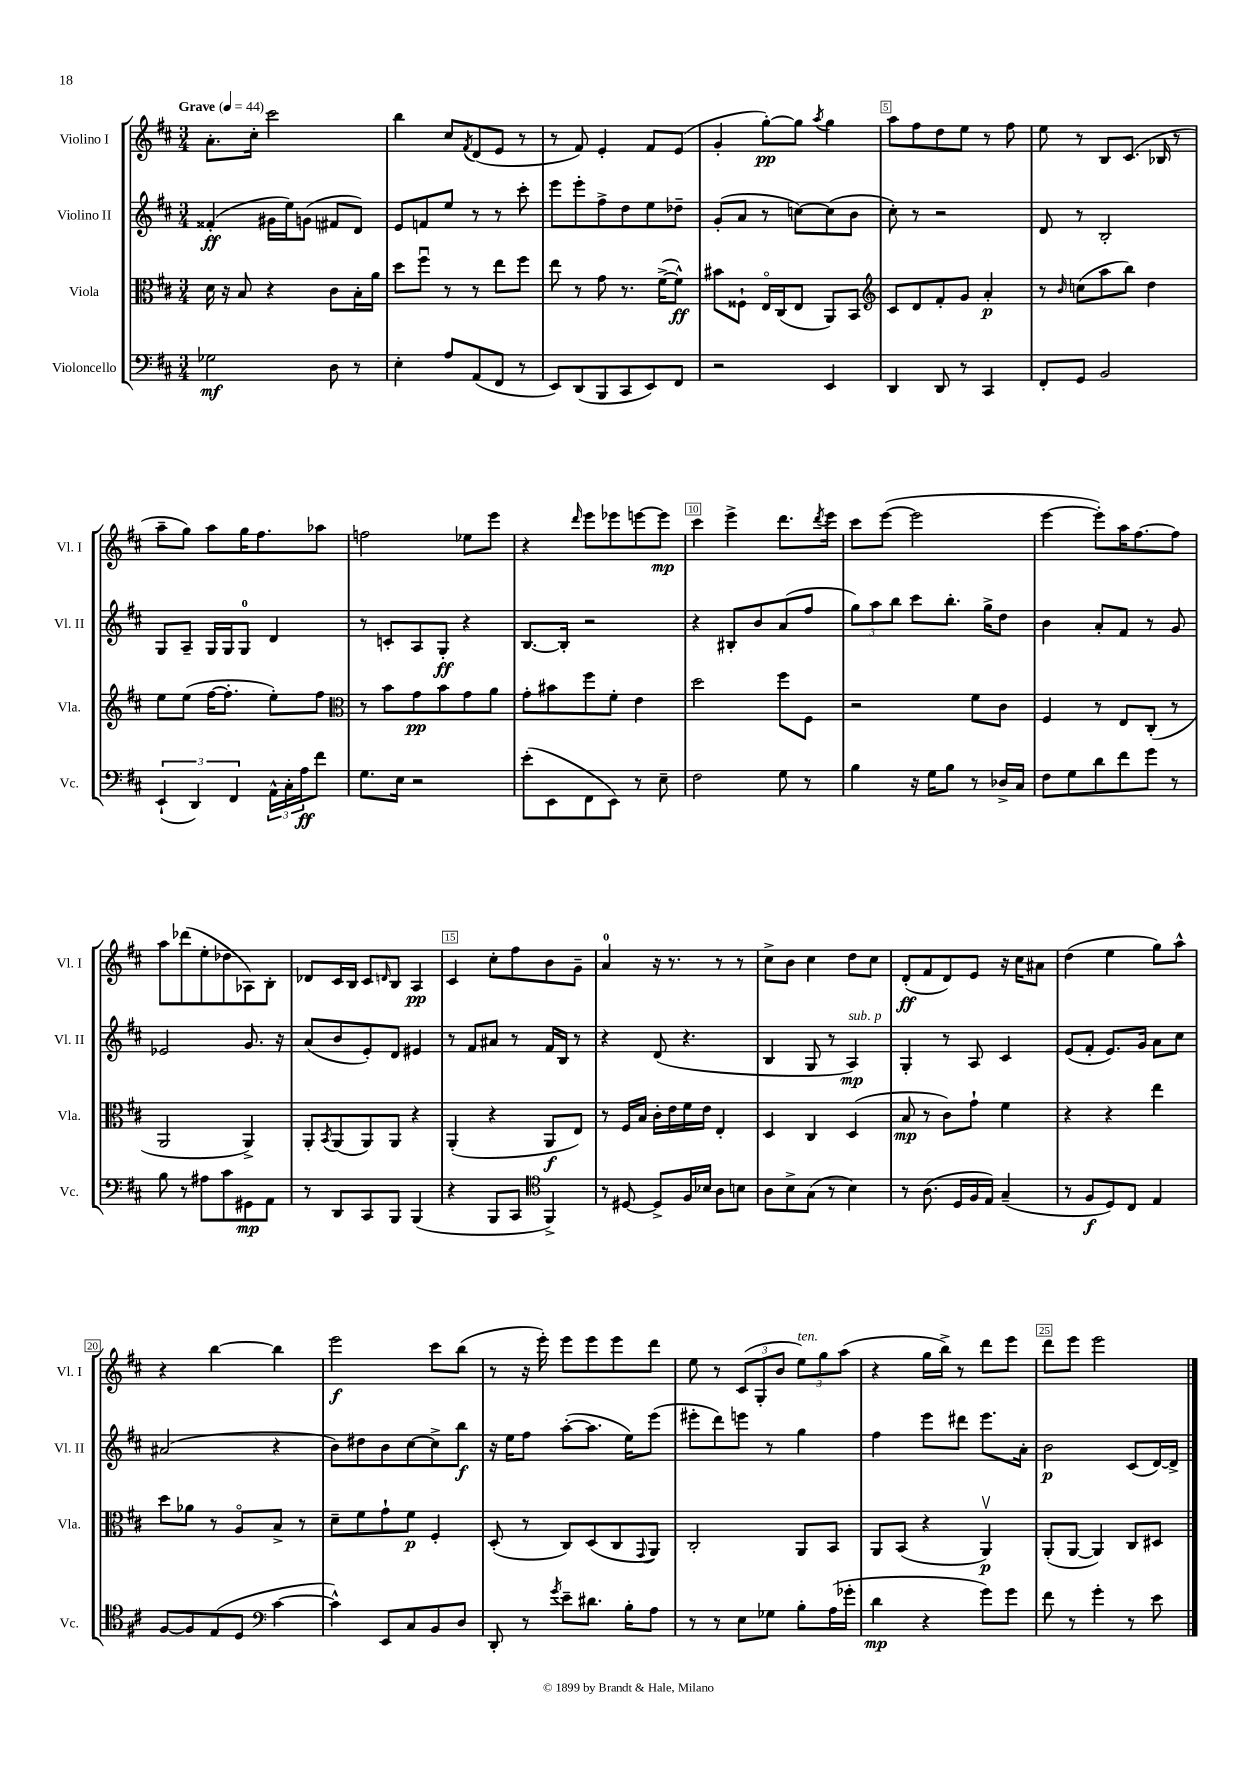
<<
\new StaffGroup <<
\new Staff = "s0" \with { instrumentName = "Violino I" shortInstrumentName = "Vl. I" } {
    \clef treble \key d \major \numericTimeSignature \time 3/4 \tempo "Grave" 4 = 44
    a'8.-. cis''16-. cis'''2 |
    b''4 cis''8 \acciaccatura { fis'8 } d'8( e'8 r8 |
    r8 fis'8) e'4-. fis'8 e'8( |
    g'4-. g''8~-.\pp) g''8 \acciaccatura { a''8 } g''4 |
    a''8 fis''8 d''8 e''8 r8 fis''8 |
    e''8 r8 b8 cis'8.( bes16 r8 |
    a''8-- g''8) a''8 g''16 fis''8. aes''8 |
    f''2 ees''8 e'''8 |
    r4 \grace { d'''16 } e'''8 ees'''8 e'''8~ e'''8\mp |
    cis'''4 e'''4-> d'''8. \acciaccatura { d'''8 } e'''16 |
    cis'''8 e'''8~( e'''2 |
    e'''4~ e'''8-.) a''16 fis''8.~ fis''8 |
    a''8 des'''8( e''8-. des''8 aes8) b8-. |
    des'8 cis'16 b16 cis'8 \grace { d'16 } b8 a4\pp |
    cis'4 cis''8-. fis''8 b'8 g'8-- |
    a'4-0 r16 r8. r8 r8 |
    cis''8-> b'8 cis''4 d''8 cis''8 |
    d'8-.\ff( fis'8 d'8) e'8 r16 cis''16 ais'8 |
    d''4( e''4 g''8) a''8-^ |
    r4 b''4~ b''4 |
    e'''2\f cis'''8 b''8( |
    r8 r16 e'''16-.) e'''8 e'''8 e'''8 d'''8 |
    e''8 r8 \tuplet 3/2 { cis'8( g8-. b'8 } \tuplet 3/2 { e''8^\markup { \italic "ten." }) g''8 a''8( } |
    r4 g''16 b''16->) r8 d'''8 e'''8 |
    d'''8 e'''8 e'''2 \bar "|." |
}
\new Staff = "s1" \with { instrumentName = "Violino II" shortInstrumentName = "Vl. II" } {
    \clef treble \key d \major \numericTimeSignature \time 3/4
    fisis'4-.\ff( gis'16 e''16) g'8( fis'8 d'8) |
    e'8 f'8 e''8 r8 r8 cis'''8-. |
    e'''8 e'''8-. fis''8-> d''8 e''8 des''8-- |
    g'8-.( a'8 r8 c''8~) c''8( b'8 |
    cis''8-.) r8 r2 |
    d'8 r8 b2-. |
    g8 a8-- g16 g16 g8-0 d'4 |
    r8 c'8-. a8 g8-.\ff r4 |
    b8.~ b16-. r2 |
    r4 bis8-. b'8 a'8( fis''8 |
    \tuplet 3/2 { g''8) a''8 b''8 } cis'''8 b''8.-. g''16-> d''8 |
    b'4 a'8-. fis'8 r8 g'8 |
    ees'2 g'8. r16 |
    a'8( b'8 e'8-.) d'8 eis'4 |
    r8 fis'8 ais'8 r8 fis'16 b16 r8 |
    r4 d'8( r4. |
    b4 g8 r8 a4\mp^\markup { \italic "sub. p" }) |
    g4-. r8 a8 cis'4 |
    e'8( fis'8-. e'8.) g'16 a'8 cis''8 |
    ais'2( r4 |
    b'8) dis''8 b'8 cis''8~ cis''8-> b''8\f |
    r16 e''16 fis''8 a''8~-.( a''8. e''16) e'''8( |
    eis'''8-. d'''8) e'''8 r8 g''4 |
    fis''4 e'''8 dis'''8 e'''8. a'16-. |
    b'2\p cis'8( d'16~) d'16-> \bar "|." |
}
\new Staff = "s2" \with { instrumentName = "Viola" shortInstrumentName = "Vla." } {
    \clef alto \key d \major \numericTimeSignature \time 3/4
    d'16 r16 b8 r4 cis'8 b16-. a'16 |
    d''8 fis''8\downbow r8 r8 e''8 fis''8 |
    e''8 r8 g'8 r8. fis'16~->( fis'8-^\ff) |
    bis'8 fisis8-! e16\flageolet cis16( e8 a,8) b,8 |
    \clef treble cis'8 d'8 fis'8-. g'8 a'4-.\p |
    r8 \grace { b'16 } c''8( a''8 b''8) d''4 |
    e''8 e''8( fis''16~ fis''8.-. e''8-.) fis''8 |
    \clef alto r8 b'8 g'8\pp b'8 g'8 a'8 |
    g'8-. bis'8 fis''8 fis'8-. e'4 |
    d''2 fis''8 fis8 |
    r2 fis'8 cis'8 |
    fis4 r8 e8 cis8-.( r8 |
    a,2 a,4->) |
    a,8-. \acciaccatura { b,8 } a,8( a,8) a,8 r4 |
    a,4-.( r4 a,8\f e8) |
    r8 fis16 b16 cis'16-. e'16 fis'16 e'16 e4-. |
    d4 cis4 d4( |
    b8\mp r8 cis'8) g'8-! fis'4 |
    r4 r4 e''4 |
    d''8 aes'8 r8 a8\flageolet b8-> r8 |
    d'8-- fis'8 g'8-! fis'8\p fis4-. |
    d8-.( r8 cis8) d8( cis8 \appoggiatura { g,8 } a,8) |
    cis2-. a,8 b,8 |
    a,8 b,8( r4 a,4\upbow\p) |
    a,8-.( a,8~ a,4) cis8 dis8 \bar "|." |
}
\new Staff = "s3" \with { instrumentName = "Violoncello" shortInstrumentName = "Vc." } {
    \clef bass \key d \major \numericTimeSignature \time 3/4
    ges2\mf d8 r8 |
    e4-. a8 a,8( fis,8 r8 |
    e,8) d,8( b,,8 cis,8 e,8) fis,8 |
    r2 e,4 |
    d,4 d,8 r8 cis,4 |
    fis,8-. g,8 b,2 |
    \tuplet 3/2 { e,4-!( d,4) fis,4 } \tuplet 3/2 { a,16-^ cis16-. a16\ff } fis'8 |
    g8. e16 r2 |
    e'8-.( e,8 fis,8 e,8) r8 e8-- |
    fis2 g8 r8 |
    b4 r16 g16 b8 r8 des16-> cis16 |
    fis8 g8 d'8 fis'8 g'8 r8 |
    b8 r8 ais8 cis'8 gis,8\mp a,8 |
    r8 d,8 cis,8 b,,8 b,,4( |
    r4 b,,8 cis,8 \clef tenor fis,4->) |
    r8 dis8~ dis8-> fis16 bes16 a8 b8 |
    a8 b8-> g8( r8 b4) |
    r8 a8.( d16 fis16 e16) g4--( |
    r8 fis8\f d8) cis8 e4 |
    fis8~ fis8 e8( d8 \clef bass cis'4~ |
    cis'4-^) e,8 cis8 b,8 d8 |
    d,8-. r8 \acciaccatura { g'8 } e'8-- dis'8. b16-. a8 |
    r8 r8 e8 ges8 b8-. a16( ges'16-. |
    d'4\mp r4 g'8) g'8 |
    fis'8 r8 g'4-. r8 e'8 \bar "|." |
}
>>
>>
\layout { \context { \Score \override BarNumber.break-visibility = ##(#f #t #t) barNumberVisibility = #(every-nth-bar-number-visible 5) \override BarNumber.stencil = #(make-stencil-boxer 0.1 0.3 ly:text-interface::print) } }
